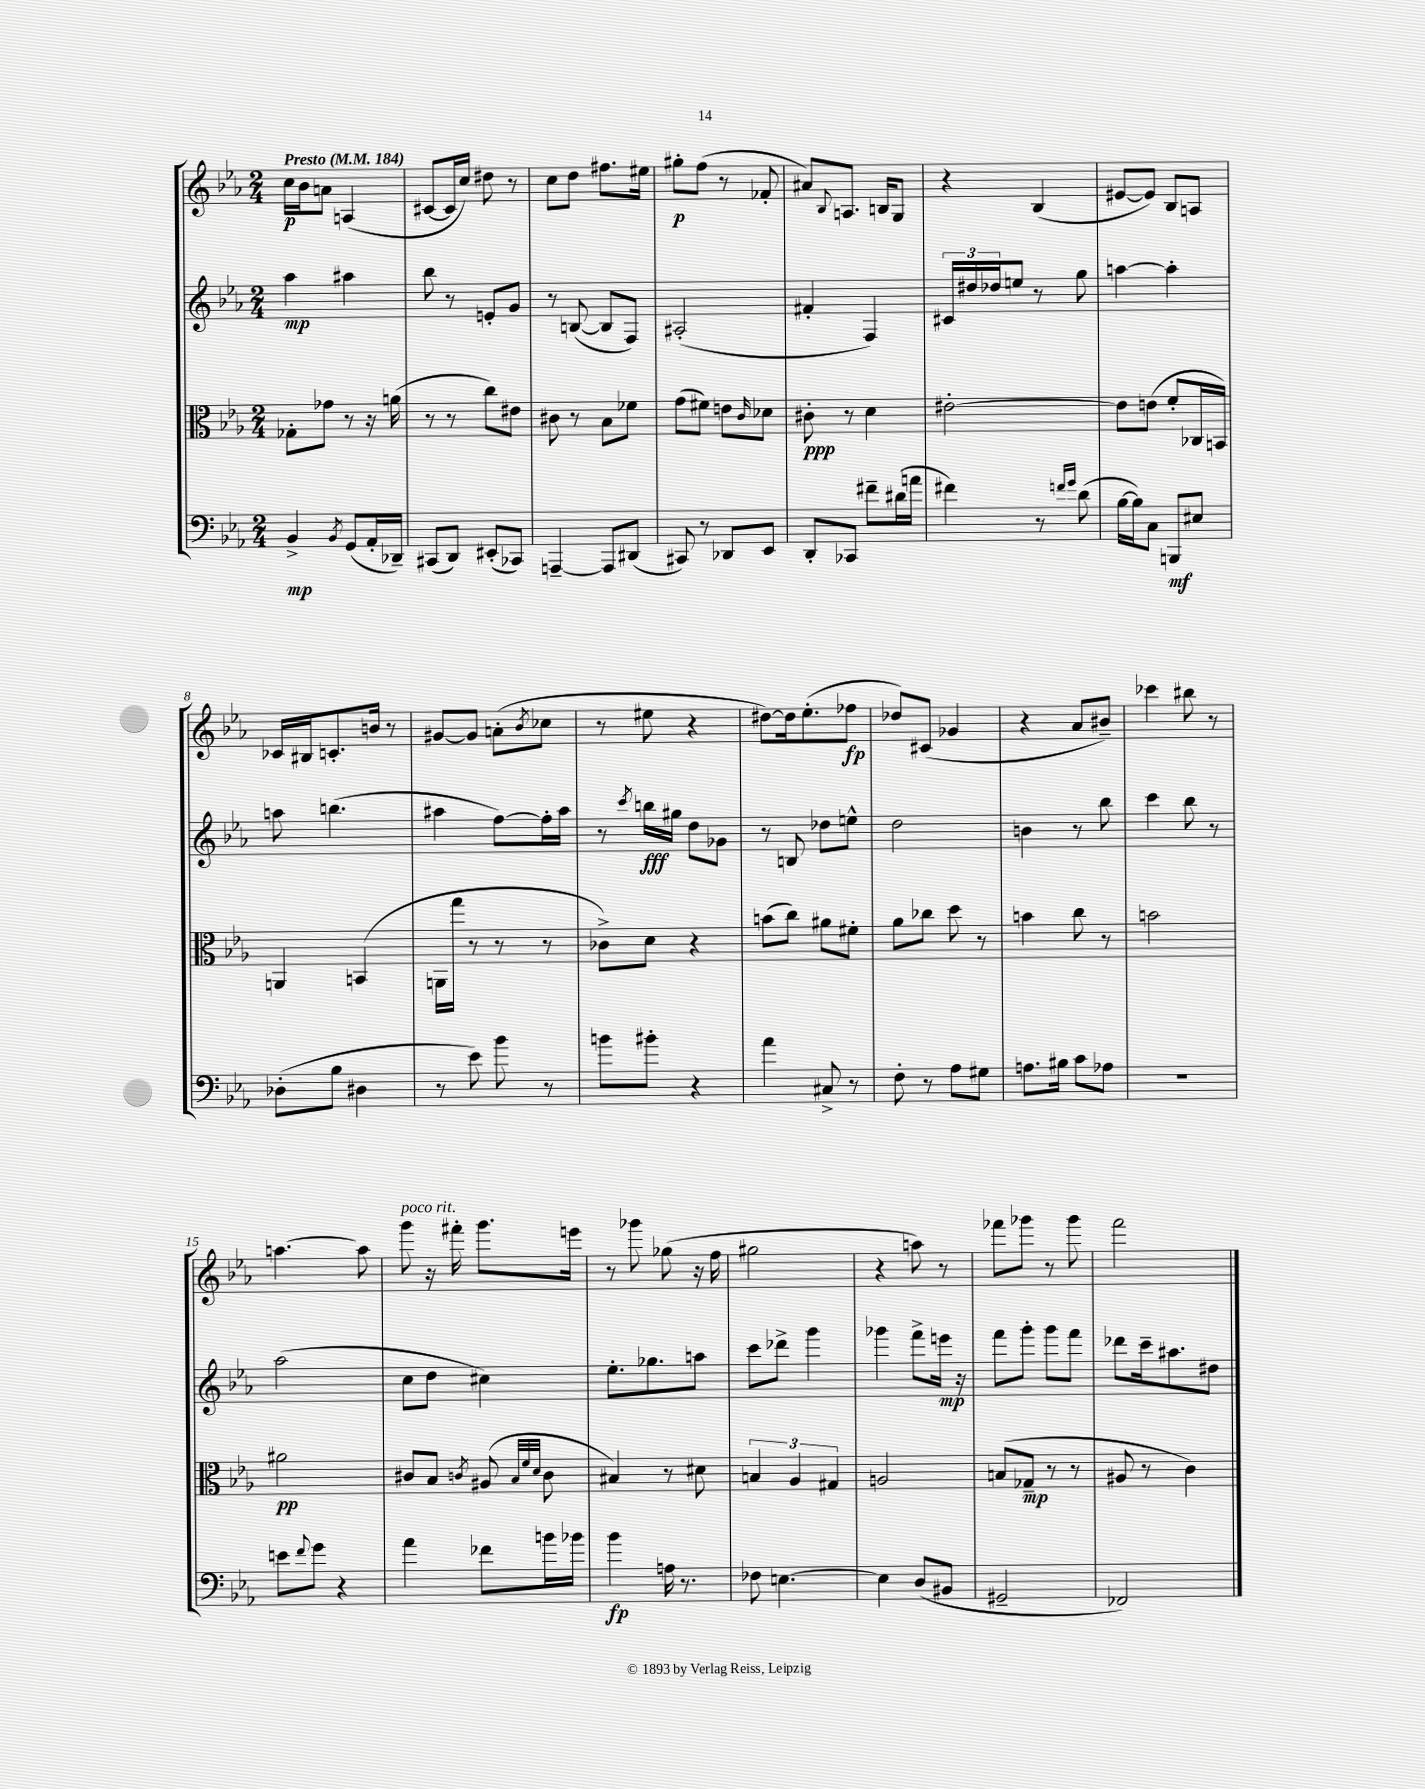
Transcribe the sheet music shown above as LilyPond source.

<<
\new StaffGroup <<
\new Staff = "s0" {
    \clef treble \key ees \major \numericTimeSignature \time 2/4 \tempo "Presto" 4 = 184
    c''16\p bes'16 a'8 a4( |
    cis'8~ cis'16 c''16) dis''8 r8 |
    c''8 d''8 fis''8. eis''16 |
    gis''8-.\p f''8( r8 fes'8-. |
    ais'8) \appoggiatura { bes8 } a8. b16 g8 |
    r4 bes4( |
    eis'8~ eis'8) bes8 a8 |
    ces'16 bis16 c'8.-. b'16 r8 |
    gis'8~ gis'8 a'8-.( \acciaccatura { bes'8 } ces''8 |
    r8 eis''8 r4 |
    dis''8~) dis''16 ees''8.-.( fes''8\fp |
    des''8) cis'8( ges'4 |
    r4 aes'8 bis'8--) |
    ces'''4 bis''8 r8 |
    a''4.~ a''8 |
    g'''8^\markup { \italic "poco rit." } r16 fis'''16-. g'''8. e'''16 |
    r8 ges'''8 ges''8( r16 f''16 |
    gis''2 |
    r4 a''8) r8 |
    fes'''8 ges'''8 r8 ges'''8 |
    f'''2 \bar "|." |
}
\new Staff = "s1" {
    \clef treble \key ees \major \numericTimeSignature \time 2/4
    aes''4\mp ais''4 |
    bes''8 r8 e'8-. g'8 |
    r8 b8~( b8 f8) |
    ais2-.( |
    fis'4-. f4) |
    \tuplet 3/2 { cis'16 dis''16 des''16 } e''8 r8 g''8 |
    a''4~ a''4-. |
    a''8 b''4.( |
    ais''4 f''8~) f''16-. ais''16 |
    r8 \acciaccatura { c'''8 } b''16\fff gis''16 d''8 ges'8 |
    r8 b8 des''8 e''8-^ |
    d''2 |
    b'4 r8 bes''8 |
    c'''4 bes''8 r8 |
    aes''2( |
    c''8 d''8 cis''4) |
    ees''8.-. ges''8. a''8 |
    c'''8 des'''8-> g'''4 |
    ges'''4 f'''8-> e'''16\mp r16 |
    f'''8 g'''8-. g'''8 f'''8 |
    des'''8 c'''16-- ais''8. dis''8 \bar "|." |
}
\new Staff = "s2" {
    \clef alto \key ees \major \numericTimeSignature \time 2/4
    ges8-. ges'8 r8 r16 a'16( |
    r8 r8 c''8) eis'8 |
    cis'8 r8 bes8 fes'8 |
    g'8( fis'8) e'8 \grace { c'16 } des'8 |
    cis'8-.\ppp r8 d'4 |
    eis'2~-. |
    eis'8 e'8( f'8-. ces16 b,16) |
    a,4 b,4( |
    a,16 g''16 r8 r8 r8 |
    ces'8->) d'8 r4 |
    b'8( c''8) ais'8 fis'8-. |
    aes'8 ces''8 d''8 r8 |
    b'4 c''8 r8 |
    b'2 |
    ais'2\pp |
    cis'8 bes8 \acciaccatura { c'8 } ais8( \grace { bes32 f'32 d'32 } c'8 |
    bis4) r8 dis'8 |
    \tuplet 3/2 { b4 aes4 gis4 } |
    a2 |
    b8( ges8--\mp r8 r8 |
    ais8 r8 c'4) \bar "|." |
}
\new Staff = "s3" {
    \clef bass \key ees \major \numericTimeSignature \time 2/4
    bes,4->\mp \acciaccatura { bes,8 } g,8( aes,16-. des,16--) |
    cis,8( d,8) eis,8-.( ces,8) |
    a,,4~-- a,,8 dis,8( |
    cis,8) r8 des,8 ees,8 |
    d,8-. ces,8 fis'8-- dis'16( a'16 |
    fis'4) r8 \grace { f'16 g'16 } d'8( |
    bes16~ bes16) c8 b,,8\mf eis8 |
    des8-.( bes8 dis4 |
    r8 ees'8) bes'8 r8 |
    b'8 bis'8-. r4 |
    aes'4 cis8-> r8 |
    f8-. r8 aes8 gis8 |
    a8. bis16 c'8 aes8 |
    R2 |
    e'8 \appoggiatura { f'8 } g'8 r4 |
    aes'4 fes'8 b'16 bes'16 |
    bes'4\fp a16 r8. |
    fes8 e4.~ |
    e4 d8( bis,8 |
    gis,2-- |
    fes,2) \bar "|." |
}
>>
>>
